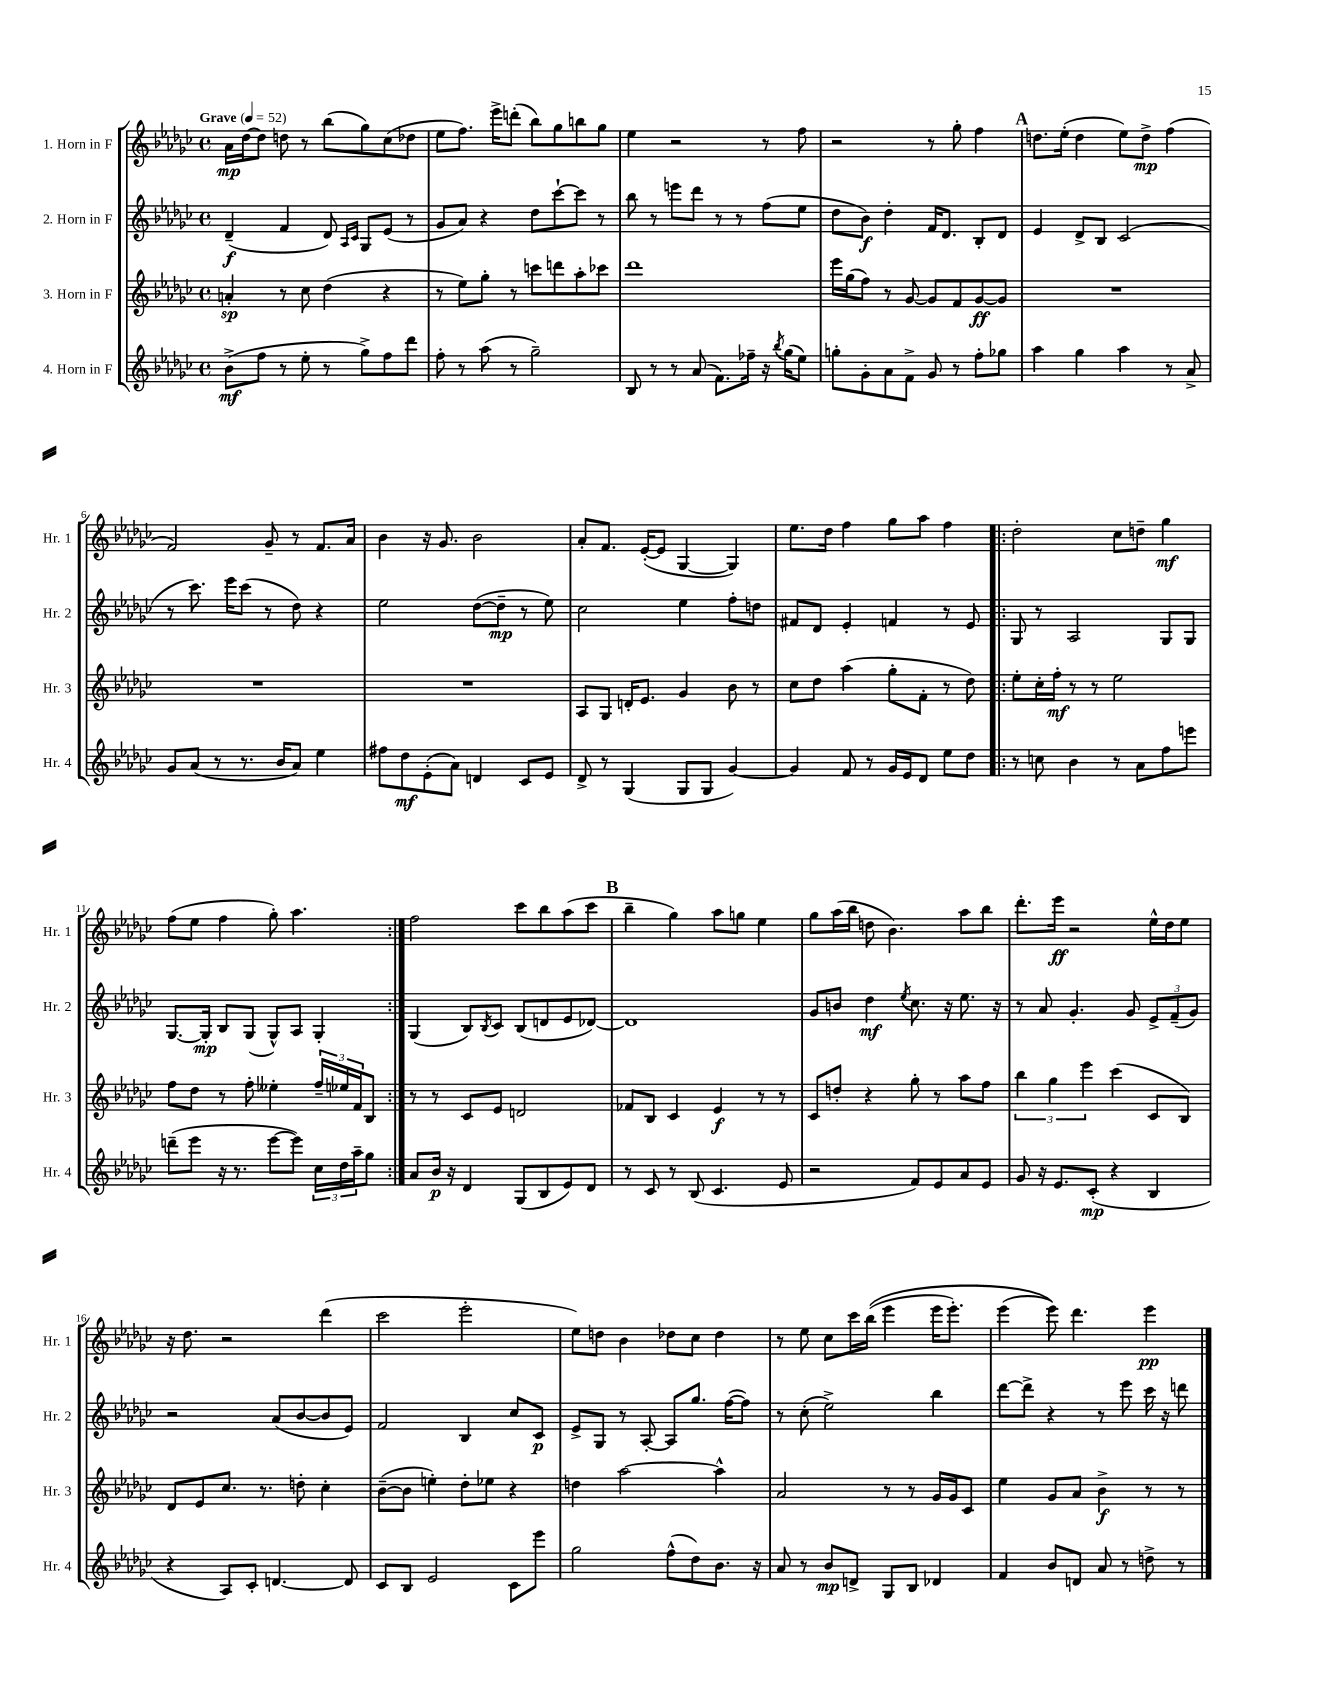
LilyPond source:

<<
\new StaffGroup <<
\new Staff = "s0" \with { instrumentName = "1. Horn in F" shortInstrumentName = "Hr. 1" } {
    \clef treble \key ges \major \defaultTimeSignature \time 4/4 \tempo "Grave" 4 = 52
    aes'16\mp des''16~ des''8 d''8 r8 bes''8( ges''8) ces''8( des''8 |
    ees''8 f''8.) ees'''16-> d'''8-.( bes''8) ges''8 b''8 ges''8 |
    ees''4 r2 r8 f''8 |
    r2 r8 ges''8-. f''4 |
    \mark \markup { \bold "A" } d''8. ees''16-.( d''4 ees''8) d''8->\mp f''4( |
    f'2) ges'8-- r8 f'8. aes'16 |
    bes'4 r16 ges'8. bes'2 |
    aes'8-. f'8. ees'16~-.( ees'8 ges4~ ges4) |
    ees''8. des''16 f''4 ges''8 aes''8 f''4 |
    \repeat volta 2 { des''2-. ces''8 d''8-- ges''4\mf |
    f''8( ees''8 f''4 ges''8-.) aes''4. | }
    f''2 ces'''8 bes''8 aes''8( ces'''8 |
    \mark \markup { \bold "B" } bes''4-- ges''4) aes''8 g''8 ees''4 |
    ges''8 aes''16( bes''16 d''8 bes'4.) aes''8 bes''8 |
    des'''8.-. ees'''16\ff r2 ees''16-^ des''16 ees''8 |
    r16 des''8. r2 des'''4( |
    ces'''2 ees'''2-. |
    ees''8) d''8 bes'4 des''8 ces''8 des''4 |
    r8 ees''8 ces''8 ces'''16 bes''16(\( ees'''4 ees'''16 ees'''8.-.) |
    ees'''4( ees'''8)\) des'''4. ees'''4\pp \bar "|." |
}
\new Staff = "s1" \with { instrumentName = "2. Horn in F" shortInstrumentName = "Hr. 2" } {
    \clef treble \key ges \major \defaultTimeSignature \time 4/4
    des'4--\f( f'4 des'8) \grace { aes16 ces'16 } ges8 ees'8( r8 |
    ges'8 aes'8) r4 des''8 ces'''8~-! ces'''8 r8 |
    bes''8 r8 e'''8 des'''8 r8 r8 f''8( ees''8 |
    des''8 bes'8\f) des''4-. f'16 des'8. bes8-. des'8 |
    \mark \markup { \bold "A" } ees'4 des'8-> bes8 ces'2( |
    r8 ces'''8.) ees'''16 ces'''8( r8 des''8) r4 |
    ees''2 des''8~( des''8--\mp r8 ees''8) |
    ces''2 ees''4 f''8-. d''8 |
    fis'8 des'8 ees'4-. f'4 r8 ees'8 |
    \repeat volta 2 { ges8 r8 aes2 ges8 ges8 |
    ges8.~ ges16-.\mp bes8 ges8( ges8-^) aes8 ges4-. | }
    ges4( bes8) \acciaccatura { bes8 } ces'8 bes8( d'8 ees'8 des'8~) |
    \mark \markup { \bold "B" } des'1 |
    ges'8 b'8 des''4\mf \acciaccatura { ees''8 } ces''8. r16 ees''8. r16 |
    r8 aes'8 ges'4.-. ges'8 \tuplet 3/2 { ees'8-> f'8--( ges'8) } |
    r2 aes'8( bes'8~ bes'8 ees'8) |
    f'2 bes4 ces''8 ces'8\p |
    ees'8-> ges8 r8 aes8~-. aes8 ges''8. f''16~( f''8) |
    r8 ces''8-.( ees''2->) bes''4 |
    des'''8~ des'''8-> r4 r8 ees'''8 ces'''16 r16 d'''8 \bar "|." |
}
\new Staff = "s2" \with { instrumentName = "3. Horn in F" shortInstrumentName = "Hr. 3" } {
    \clef treble \key ges \major \defaultTimeSignature \time 4/4
    a'4-.\sp r8 ces''8 des''4( r4 |
    r8 ees''8) ges''8-. r8 c'''8 d'''8 aes''8-. ces'''8 |
    des'''1 |
    ees'''16 ges''16( f''8) r8 ges'8~ ges'8 f'8 ges'8~\ff ges'8 |
    \mark \markup { \bold "A" } R1 |
    R1 |
    R1 |
    aes8 ges8 d'16-. ees'8. ges'4 bes'8 r8 |
    ces''8 des''8 aes''4( ges''8-. f'8-. r8 des''8) |
    \repeat volta 2 { ees''8-. ces''16-. f''16-.\mf r8 r8 ees''2 |
    f''8 des''8 r8 f''8-. eeses''4-. \tuplet 3/2 { f''16-- ees''16 f'16 } bes8 | }
    r8 r8 ces'8 ees'8 d'2 |
    \mark \markup { \bold "B" } fes'8 bes8 ces'4 ees'4\f r8 r8 |
    ces'8 d''8-. r4 ges''8-. r8 aes''8 f''8 |
    \tuplet 3/2 { bes''4 ges''4 ees'''4 } ces'''4( ces'8 bes8) |
    des'8 ees'8 ces''8. r8. d''8-. ces''4-. |
    bes'8~--( bes'8 e''4-.) des''8-. ees''8 r4 |
    d''4 aes''2~ aes''4-^ |
    aes'2 r8 r8 ges'16 ges'16 ces'8 |
    ees''4 ges'8 aes'8 bes'4->\f r8 r8 \bar "|." |
}
\new Staff = "s3" \with { instrumentName = "4. Horn in F" shortInstrumentName = "Hr. 4" } {
    \clef treble \key ges \major \defaultTimeSignature \time 4/4
    bes'8->\mf( f''8 r8 ees''8-. r8 ges''8->) f''8 des'''8 |
    f''8-. r8 aes''8( r8 ges''2--) |
    bes8 r8 r8 aes'8( f'8.) fes''16-- r16 \acciaccatura { bes''8 } ges''16( ees''8) |
    g''8-. ges'8-. aes'8 f'8-> ges'8 r8 f''8-. ges''8 |
    \mark \markup { \bold "A" } aes''4 ges''4 aes''4 r8 aes'8-> |
    ges'8 aes'8( r8 r8. bes'16 aes'8) ees''4 |
    fis''8 des''8\mf ees'8-.( aes'8) d'4 ces'8 ees'8 |
    des'8-> r8 ges4( ges8 ges8 ges'4~) |
    ges'4 f'8 r8 ges'16 ees'16 des'8 ees''8 des''8 |
    \repeat volta 2 { r8 c''8 bes'4 r8 aes'8 f''8 e'''8 |
    d'''8--( ees'''8 r16 r8. ees'''8~ ees'''8) \tuplet 3/2 { ces''16 des''16 aes''16-- } ges''8 | }
    aes'8 bes'16\p r16 des'4 ges8( bes8 ees'8) des'8 |
    \mark \markup { \bold "B" } r8 ces'8 r8 bes8( ces'4. ees'8 |
    r2 f'8) ees'8 aes'8 ees'8 |
    ges'8 r16 ees'8. ces'8-.\mp( r4 bes4 |
    r4 aes8) ces'8-. d'4.~ d'8 |
    ces'8 bes8 ees'2 ces'8 ees'''8 |
    ges''2 f''8-^( des''8) bes'8. r16 |
    aes'8 r8 bes'8\mp d'8-> ges8 bes8 des'4 |
    f'4 bes'8 d'8 aes'8 r8 d''8-> r8 \bar "|." |
}
>>
>>
